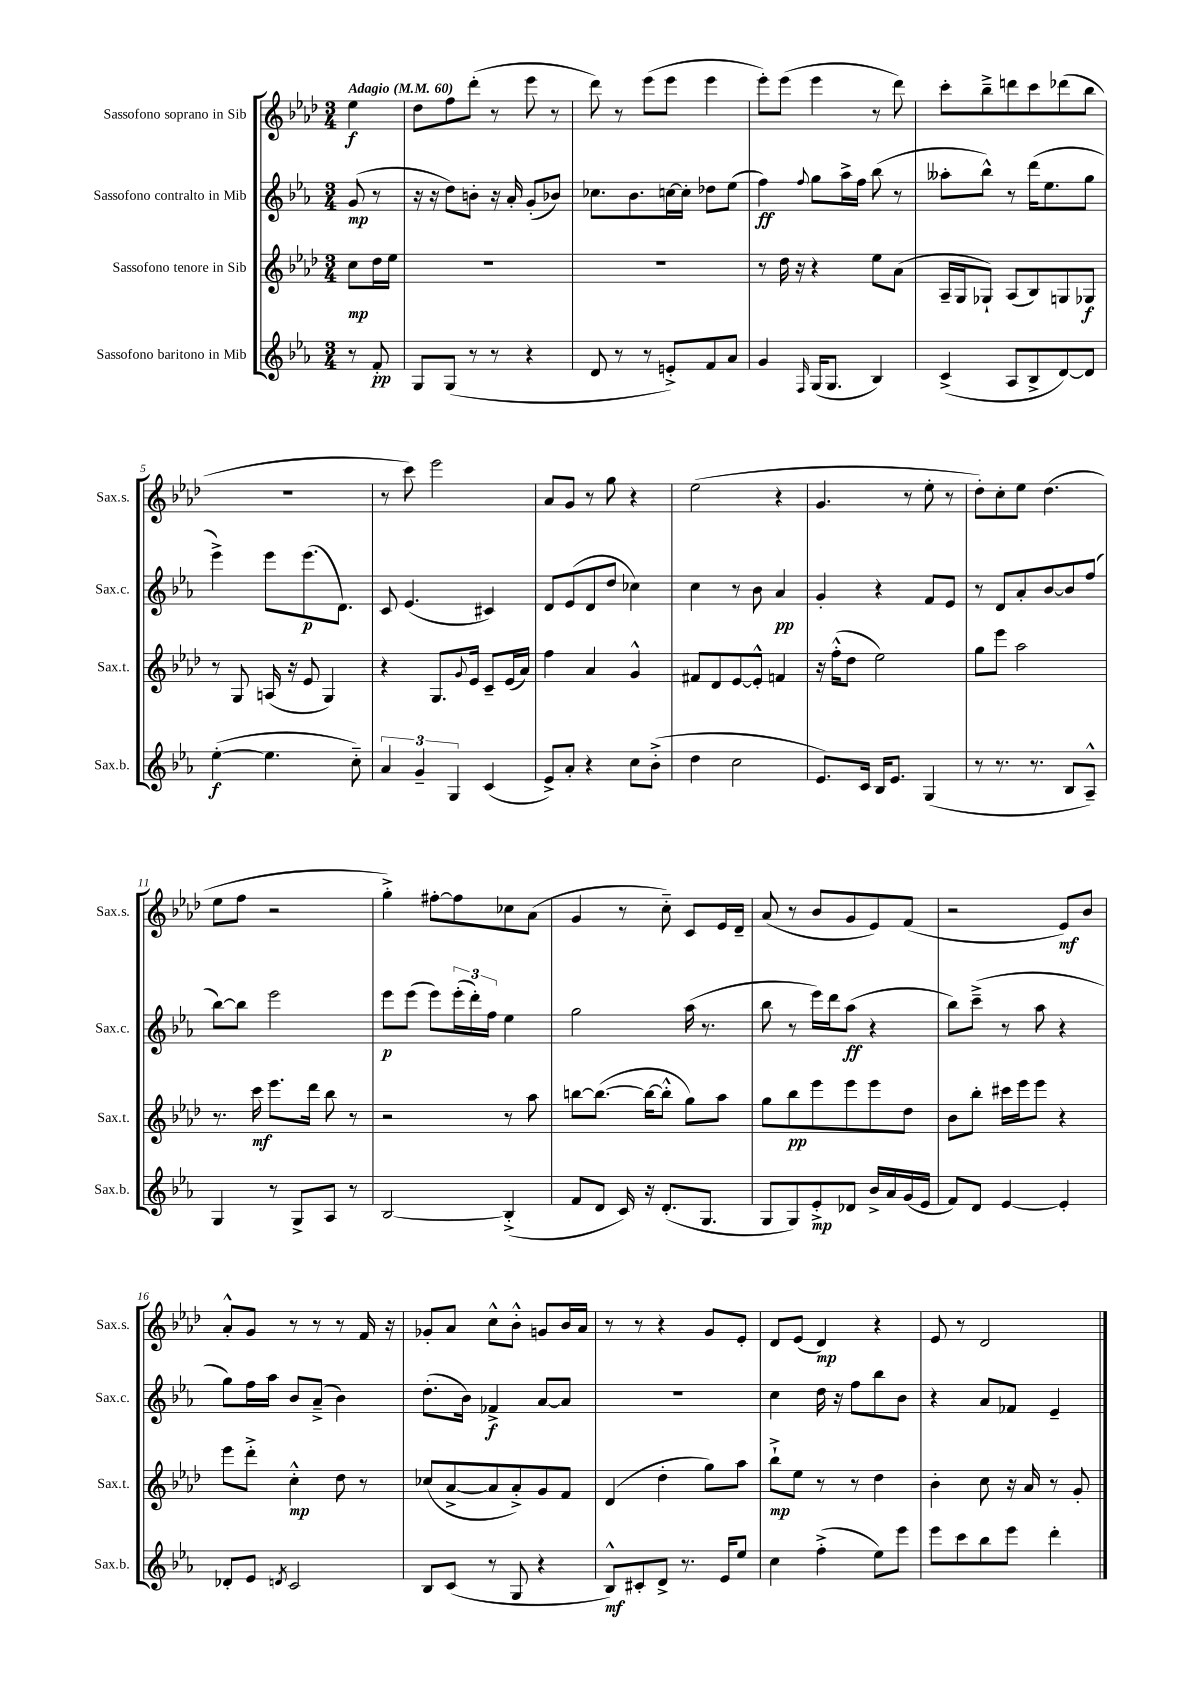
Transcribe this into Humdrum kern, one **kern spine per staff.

**kern	**dynam	**kern	**dynam	**kern	**dynam	**kern	**dynam
*part4	*part4	*part3	*part3	*part2	*part2	*part1	*part1
*staff4	*staff4	*staff3	*staff3	*staff2	*staff2	*staff1	*staff1
*I"Sassofono baritono in Mib	*	*I"Sassofono tenore in Sib	*	*I"Sassofono contralto in Mib	*	*I"Sassofono soprano in Sib	*
*I'Sax.b.	*	*I'Sax.t.	*	*I'Sax.c.	*	*I'Sax.s.	*
*clefG2	*	*clefG2	*	*clefG2	*	*clefG2	*
*k[b-e-a-]	*	*k[b-e-a-d-]	*	*k[b-e-a-]	*	*k[b-e-a-d-]	*
*M3/4	*	*M3/4	*	*M3/4	*	*M3/4	*
*MM60	*	*MM60	*	*MM60	*	*MM60	*
=	=	=	=	=	=	=	=
!	!	!	!	!	!	!LO:TX:a:B:t=Adagio	!
8r	.	8cc\L	mp	(8g/	mp	4ee-\	f
8f'/	pp	16dd-\L	.	8r	.	.	.
.	.	16ee-\JJ	.	.	.	.	.
=1	=1	=1	=1	=1	=1	=1	=1
8G/L	.	2.r	.	16r	.	8dd-\L	.
.	.	.	.	16r	.	.	.
(8G/J	.	.	.	8dd\L)	.	8ff\	.
8r	.	.	.	8bn'\J	.	(8ddd-'\J	.
8r	.	.	.	16r	.	8r	.
.	.	.	.	16a-'/	.	.	.
4r	.	.	.	(8g'/L	.	8eee-\	.
.	.	.	.	8b-X/J)	.	8r	.
=2	=2	=2	=2	=2	=2	=2	=2
8d/	.	2.r	.	8.cc-X\L	.	8ddd-\)	.
8r	.	.	.	.	.	8r	.
.	.	.	.	8.b-\	.	.	.
8r	.	.	.	.	.	(8eee-\L	.
8en'^/L)	.	.	.	[16ccn\L	.	8eee-\J	.
.	.	.	.	16cc'\JJ]	.	.	.
8f/	.	.	.	8dd-X\L	.	4eee-\	.
8a-/J	.	.	.	(8ee-\J	.	.	.
=3	=3	=3	=3	=3	=3	=3	=3
4g/	.	8r	.	4ff\)	ff	8eee-'\L)	.
.	.	16dd-\	.	.	.	(8eee-\J	.
.	.	16r	.	.	.	.	.
16qqF/	.	.	.	8qqff/	.	.	.
(16G/KL	.	4r	.	8gg\L	.	4eee-\	.
8.G/J	.	.	.	.	.	.	.
.	.	.	.	16aa-^\L	.	.	.
.	.	.	.	16ff\JJ	.	.	.
4B-/)	.	8ee-\L	.	(8bb-\	.	8r	.
.	.	(8a-\J	.	8r	.	8ddd-\)	.
=4	=4	=4	=4	=4	=4	=4	=4
(4c^/	.	16A-~/LL	.	8aa--X'\L	.	8ccc'\L	.
.	.	16G/J	.	.	.	.	.
.	.	8G-X`/J)	.	8bb-^^\J)	.	8bb-~^\	.
8A-/L	.	(8A-/L	.	8r	.	8dddn\	.
8B-^/	.	8B-/)	.	(16ddd\KL	.	8ccc\	.
.	.	.	.	8.ee-\	.	.	.
[8d/)	.	8Gn/	.	.	.	(8ddd-X\	.
8d/J]	.	8G-X/J	f	8gg\J	.	8bb-\J	.
!!LO:LB:g=z
=5	=5	=5	=5	=5	=5	=5	=5
([4ee-'\	f	8r	.	4eee-^\)	.	2.r	.
.	.	8G/	.	.	.	.	.
4.ee-\]	.	(16An/	.	8eee-\L	.	.	.
.	.	16r	.	.	.	.	.
.	.	8e-/	.	(8.eee-\	p	.	.
.	.	4G/)	.	.	.	.	.
.	.	.	.	8.d\J)	.	.	.
8cc\)	.	.	.	.	.	.	.
=6	=6	=6	=6	=6	=6	=6	=6
6a-/	.	4r	.	8c/	.	8r	.
.	.	.	.	(4.e-/	.	8ccc\)	.
6g~/	.	.	.	.	.	.	.
.	.	8.G/L	.	.	.	2eee-\	.
6G/	.	.	.	.	.	.	.
.	.	8qqg/	.	.	.	.	.
.	.	16e-/Jk	.	.	.	.	.
(4c/	.	8c~/L	.	4c#X/)	.	.	.
.	.	(16e-/L	.	.	.	.	.
.	.	16a-/JJ)	.	.	.	.	.
=7	=7	=7	=7	=7	=7	=7	=7
8e-^/L)	.	4ff\	.	8d/L	.	8a-/L	.
8a-'/J	.	.	.	(8e-/	.	8g/J	.
4r	.	4a-/	.	8d/	.	8r	.
.	.	.	.	8dd/J	.	8gg\	.
8cc\L	.	4g^^/	.	4cc-X\)	.	4r	.
(8b-'^\J	.	.	.	.	.	.	.
=8	=8	=8	=8	=8	=8	=8	=8
4dd\	.	8f#X/L	.	4cc\	.	(2ee-\	.
.	.	8d-/	.	.	.	.	.
2cc\	.	[8e-/	.	8r	.	.	.
.	.	8e-'^^/J]	.	8b-\	.	.	.
.	.	4fn/	.	4a-/	pp	4r	.
=9	=9	=9	=9	=9	=9	=9	=9
8.e-/L)	.	16r	.	4g'/	.	4.g/	.
.	.	(16ff'^^\KL	.	.	.	.	.
.	.	8dd-\J	.	.	.	.	.
16c/Jk	.	.	.	.	.	.	.
16B-/KL	.	2ee-\)	.	4r	.	.	.
8.e-/J	.	.	.	.	.	.	.
.	.	.	.	.	.	8r	.
(4G/	.	.	.	8f/L	.	8ee-'\	.
.	.	.	.	8e-/J	.	8r	.
=10	=10	=10	=10	=10	=10	=10	=10
8r	.	8gg\L	.	8r	.	8dd-'\L)	.
8.r	.	8eee-\J	.	8d/L	.	8cc'\	.
.	.	2aa-\	.	8a-'/	.	8ee-\J	.
8.r	.	.	.	.	.	.	.
.	.	.	.	[8b-/	.	(4.dd-\	.
8B-/L	.	.	.	8b-/]	.	.	.
8A-~^^/J)	.	.	.	(8ff/J	.	.	.
!!LO:LB:g=z
=11	=11	=11	=11	=11	=11	=11	=11
4G/	.	8.r	.	[8bb-\L)	.	8ee-\L	.
.	.	.	.	8bb-\J]	.	8ff\J	.
.	.	16ccc\	mf	.	.	.	.
8r	.	8.eee-\L	.	2eee-\	.	2r	.
8G^/L	.	.	.	.	.	.	.
.	.	16ddd-\Jk	.	.	.	.	.
8A-/J	.	8bb-\	.	.	.	.	.
8r	.	8r	.	.	.	.	.
=12	=12	=12	=12	=12	=12	=12	=12
[2B-/	.	2r	.	8eee-\L	p	4gg'^\)	.
.	.	.	.	(8eee-\J	.	.	.
.	.	.	.	8eee-\L)	.	[8ff#X'\L	.
.	.	.	.	(24eee-'\L	.	8ff#\]	.
.	.	.	.	24ddd'\)	.	.	.
.	.	.	.	24ff\JJ	.	.	.
(4B-'^/]	.	8r	.	4ee-\	.	8cc-X\	.
.	.	8aa-\	.	.	.	(8a-\J	.
=13	=13	=13	=13	=13	=13	=13	=13
8f/L	.	[8bbn\L	.	2gg\	.	4g/	.
8d/J	.	(8.bb\J_	.	.	.	.	.
16c/)	.	.	.	.	.	8r	.
16r	.	16bb\KL_	.	.	.	.	.
(8.d'/L	.	8bb'^^\J]	.	.	.	8cc\)	.
.	.	8gg\L)	.	(16aa-\	.	8c/L	.
8.G/J	.	.	.	8.r	.	.	.
.	.	8aa-\J	.	.	.	16e-/L	.
.	.	.	.	.	.	16d-~/JJ	.
=14	=14	=14	=14	=14	=14	=14	=14
8G/L	.	8gg\L	.	8bb-\	.	(8a-/	.
8G/)	.	8bb-\	pp	8r	.	8r	.
8e-'^/	mp	8eee-\	.	16eee-\LL)	.	8b-/L	.
.	.	.	.	16ddd\J	.	.	.
8d-X/J	.	8eee-\	.	(8aa-\J	ff	8g/	.
16b-^/LL	.	8eee-\	.	4r	.	8e-/)	.
16a-/	.	.	.	.	.	.	.
(16g/	.	8dd-\J	.	.	.	(8f/J	.
16e-/JJ	.	.	.	.	.	.	.
=15	=15	=15	=15	=15	=15	=15	=15
8f/L)	.	8b-\L	.	8bb-\L)	.	2r	.
8d/J	.	8bb-'\J	.	(8ccc~^\J	.	.	.
[4e-/	.	16ccc#X\LL	.	8r	.	.	.
.	.	16eee-\J	.	.	.	.	.
.	.	8eee-\J	.	8aa-\	.	.	.
4e-'/]	.	4r	.	4r	.	8e-/L)	mf
.	.	.	.	.	.	8b-/J	.
!!LO:LB:g=z
=16	=16	=16	=16	=16	=16	=16	=16
8d-X'/L	.	8eee-\L	.	8gg\L)	.	8a-'^^/L	.
8e-/J	.	8ddd-'^\J	.	16ff\L	.	8g/J	.
.	.	.	.	16aa-\JJ	.	.	.
8qdn/	.	.	.	.	.	.	.
2c/	.	4cc'^^\	mp	8b-/L	.	8r	.
.	.	.	.	(8a-~^/J	.	8r	.
.	.	8dd-\	.	4b-\)	.	8r	.
.	.	8r	.	.	.	16f/	.
.	.	.	.	.	.	16r	.
=17	=17	=17	=17	=17	=17	=17	=17
8B-/L	.	(8cc-X/L	.	(8.dd'\L	.	8g-X'/L	.
(8c/J	.	[8a-^/	.	.	.	8a-/J	.
.	.	.	.	16b-\Jk)	.	.	.
8r	.	8a-/]	.	4f-X^/	f	8cc^^\L	.
8G/	.	8a-'^/)	.	.	.	8b-'^^\J	.
4r	.	8g/	.	[8a-/L	.	8gn/L	.
.	.	8f/J	.	8a-/J]	.	16b-/L	.
.	.	.	.	.	.	16a-/JJ	.
=18	=18	=18	=18	=18	=18	=18	=18
8B-^^/L)	mf	(4d-/	.	2.r	.	8r	.
8c#X'/	.	.	.	.	.	8r	.
8d^/J	.	4dd-'\	.	.	.	4r	.
8.r	.	.	.	.	.	.	.
.	.	8gg\L)	.	.	.	8g/L	.
16e-/KL	.	.	.	.	.	.	.
8ee-/J	.	8aa-\J	.	.	.	8e-'/J	.
=19	=19	=19	=19	=19	=19	=19	=19
4cc\	.	8bb-`^\L	mp	4cc\	.	8d-/L	.
.	.	8ee-\J	.	.	.	(8e-/J	.
(4ff'^\	.	8r	.	16dd\	.	4d-/)	mp
.	.	.	.	16r	.	.	.
.	.	8r	.	8ff\L	.	.	.
8ee-\L)	.	4dd-\	.	8bb-\	.	4r	.
8eee-\J	.	.	.	8b-\J	.	.	.
=20	=20	=20	=20	=20	=20	=20	=20
8eee-\L	.	4b-'\	.	4r	.	8e-/	.
8ccc\	.	.	.	.	.	8r	.
8bb-\	.	8cc\	.	8a-/L	.	2d-/	.
8eee-\J	.	16r	.	8f-X/J	.	.	.
.	.	16a-/	.	.	.	.	.
4ddd'\	.	8r	.	4e-~/	.	.	.
.	.	8g'/	.	.	.	.	.
==	==	==	==	==	==	==	==
*-	*-	*-	*-	*-	*-	*-	*-
